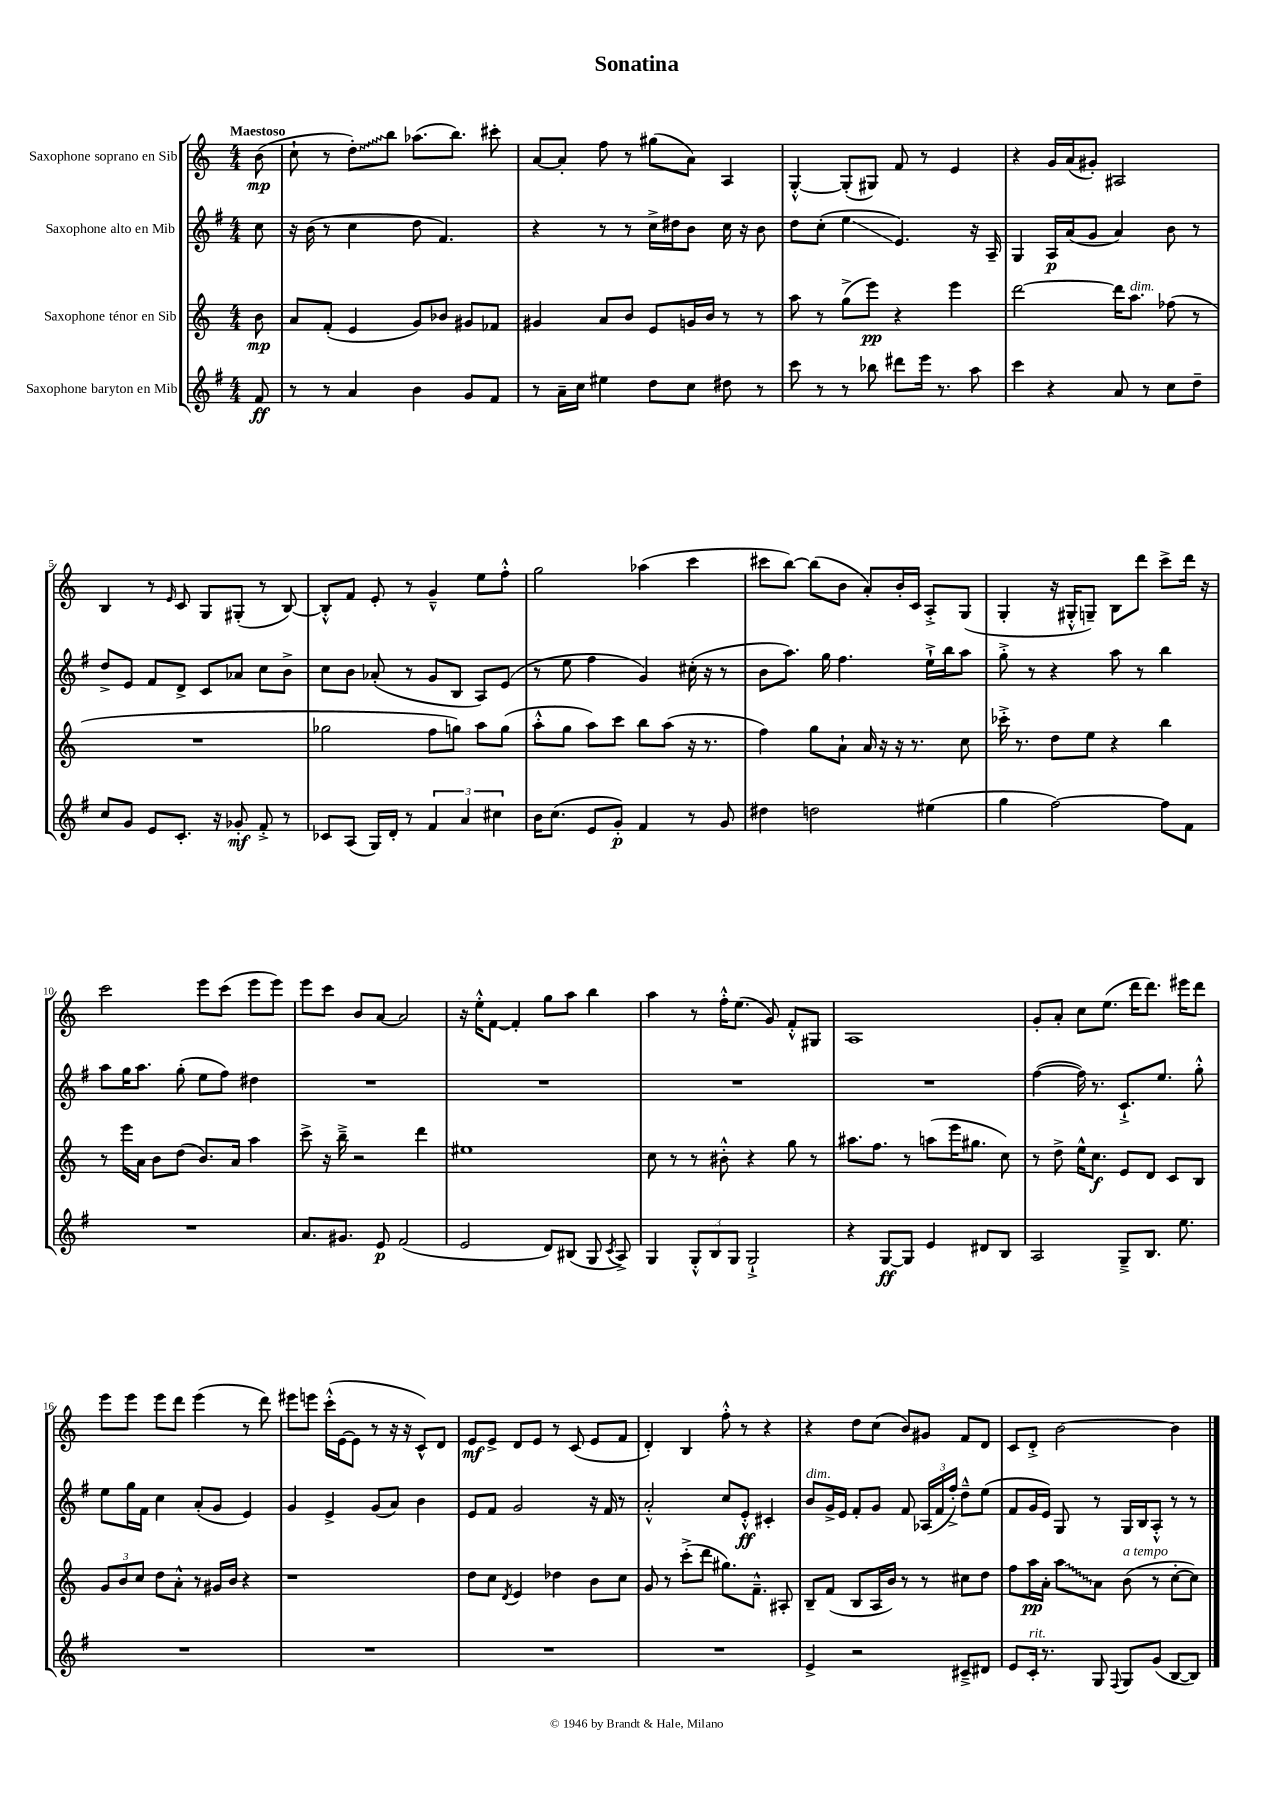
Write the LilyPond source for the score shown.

\header { title = "Sonatina" }
<<
\new StaffGroup <<
\new Staff = "s0" \with { instrumentName = "Saxophone soprano en Sib" } {
    \clef treble \key c \major \numericTimeSignature \time 4/4 \partial 8 \tempo "Maestoso"
    \autoBeamOff b'8\mp( |
    c''8-! r8 \once \override Glissando.style = #'zigzag d''8[-.\glissando) b''8] aes''8.[( b''8.]) cis'''8-. |
    a'8[~ a'8]-. f''8 r8 gis''8[( a'8]) a4 |
    g4~-.-^ g8[-.( gis8]) f'8 r8 e'4 |
    r4 g'16[ a'16( gis'8]-.) ais2 |
    b4 r8 \grace { e'16 } c'8 g8[ gis8]-.( r8 b8~) |
    b8[-.-^ f'8] e'8-. r8 g'4---^ e''8[ f''8]-.-^ |
    g''2 aes''4( c'''4 |
    cis'''8[ b''8]~) b''8[( b'8] a'8[-.) b'16-. c'16] a8[-.-> g8]( |
    g4-. r16 gis16[-.-^ g8]--) b8[ d'''8] c'''8[-> d'''16] r16 |
    c'''2 e'''8[ c'''8]( e'''8[ e'''8]) |
    e'''8[ c'''8] b'8[ a'8]~ a'2 |
    r16 e''16[-.-^ f'8]~ f'4-. g''8[ a''8] b''4 |
    a''4 r8 f''16[-.-^ e''8.]( g'8) f'8[-.-^ gis8] |
    a1 |
    g'8[-. a'8]-. c''8[ e''8.]( d'''16[ d'''8.]) eis'''16[ d'''8] |
    e'''8[ e'''8] e'''8[ d'''8] e'''4( r8 d'''8) |
    eis'''8[ e'''8] c'''16[-.-^( e'16~ e'8] r8 r16 r16 c'8[-^) d'8] |
    e'8[\mf e'8]-> d'8[ e'8] r8 c'8( e'8[ f'8] |
    d'4-.) b4 f''8-.-^ r8 r4 |
    r4 d''8[ c''8]( b'8[) gis'8] f'8[ d'8] |
    c'8[ d'8]-.-> b'2~ b'4 \bar "|." |
}
\new Staff = "s1" \with { instrumentName = "Saxophone alto en Mib" } {
    \clef treble \key g \major \numericTimeSignature \time 4/4 \partial 8
    \autoBeamOff c''8 |
    r16 b'16( r8 c''4 d''8 fis'4.) |
    r4 r8 r8 c''16[-> dis''16 b'8] c''16 r16 b'8 |
    d''8[ c''8]-.( e''4\glissando e'4.) r16 a16-- |
    g4 a16[\p a'16( g'8] a'4) b'8 r8 |
    d''8[-> e'8] fis'8[ d'8]-> c'8[ aes'8] c''8[ b'8]-> |
    c''8[ b'8] aes'8-.( r8 g'8[ b8] a8[) e'8]( |
    r8 e''8 fis''4 g'4) cis''16-.( r16 r8 |
    b'8[ a''8.]) g''16 fis''4. e''16[-!-> b''16 a''8] |
    g''8-.-> r8 r4 a''8 r8 b''4 |
    a''8[ g''16 a''8.] g''8-.( e''8[ fis''8]) dis''4 |
    R1 |
    R1 |
    R1 |
    R1 |
    fis''4~( fis''16) r8. c'8.[-!-> e''8.] g''8-.-^ |
    e''8[ g''16 fis'16] c''4 a'8[-.( g'8] e'4) |
    g'4 e'4-> g'8[( a'8]) b'4 |
    e'8[ fis'8] g'2 r16 fis'16 r8 |
    a'2-.-^ c''8[ e'8]-.-^\ff cis'4-. |
    b'8[^\markup { \italic "dim." } g'16-> e'16] fis'8[-. g'8] fis'8 \tuplet 3/2 { aes16[( fis'16 fis''16]-.->) } d''8[---^ e''8]( |
    fis'8[ g'16 e'16]) g8 r8 g16[ b16 a8]-.-^ r8 r8 \bar "|." |
}
\new Staff = "s2" \with { instrumentName = "Saxophone ténor en Sib" } {
    \clef treble \key c \major \numericTimeSignature \time 4/4 \partial 8
    \autoBeamOff b'8\mp |
    a'8[ f'8]-.( e'4 g'8[) bes'8] gis'8[ fes'8] |
    gis'4 a'8[ b'8] e'8[ g'16 b'16] r8 r8 |
    a''8 r8 g''8[->( e'''8]\pp) r4 e'''4 |
    d'''2~ d'''16[ a''8.]^\markup { \italic "dim." } fes''8( r8 |
    R1 |
    ges''2 f''8[ g''8]) a''8[ g''8]( |
    a''8[-.-^ g''8] a''8[) c'''8] b''8[ a''8]( r16 r8. |
    f''4) g''8[ a'8]-! a'16 r16 r16 r8. c''8 |
    ces'''16-.-> r8. d''8[ e''8] r4 b''4 |
    r8 e'''16[ a'16] b'8[ d''8]( b'8.[) a'16] a''4 |
    c'''8-> r16 b''16---> r2 d'''4 |
    eis''1 |
    c''8 r8 r8 bis'8-.-^ r4 g''8 r8 |
    ais''8.[ f''8.] r8 a''8[( e'''16 gis''8.] c''8) |
    r8 d''8-> e''16[-^ c''8.]\f e'8[ d'8] c'8[ b8] |
    \tuplet 3/2 { g'8[ b'8 c''8] } d''8[ a'8]-.-^ r8 gis'16[ b'16] r4 |
    r1 |
    d''8[ c''8] \acciaccatura { d'8 } e'4 des''4 b'8[ c''8] |
    g'8 r8 c'''8[-.->( d'''8] gis''8.[) f'8.]---^ ais8-. |
    b8[-- f'8]( b8[ a16 b'16]) r8 r8 cis''8[ d''8] |
    f''8[ a''16\pp a'16]-. \once \override Glissando.style = #'zigzag a''8[\glissando a'8] b'8^\markup { \italic "a tempo" }( r8 c''8[~-. c''8]) \bar "|." |
}
\new Staff = "s3" \with { instrumentName = "Saxophone baryton en Mib" } {
    \clef treble \key g \major \numericTimeSignature \time 4/4 \partial 8
    \autoBeamOff fis'8\ff |
    r8 r8 a'4 b'4 g'8[ fis'8] |
    r8 a'16[-- c''16] eis''4 d''8[ c''8] dis''8 r8 |
    c'''8 r8 r8 bes''8 dis'''8[ e'''16] r8. a''8 |
    c'''4 r4 a'8 r8 c''8[ d''8]-- |
    c''8[ g'8] e'8[ c'8.]-. r16 ges'8-.\mf fis'8-.-> r8 |
    ces'8[ a8]( g16[) d'16]-. r8 \tuplet 3/2 { fis'4 a'4 cis''4 } |
    b'16[ c''8.]( e'8[ g'8]-.\p) fis'4 r8 g'8 |
    dis''4 d''2 eis''4( |
    g''4 fis''2~) fis''8[ fis'8] |
    R1 |
    a'8.[ gis'8.] e'8\p fis'2( |
    e'2 d'8[) bis8]( g8 \acciaccatura { c'8 } a8->) |
    g4 \tuplet 3/2 { g8[-.-^ b8 g8] } g2-!-> |
    r4 g8[~\ff g8] e'4 dis'8[ b8] |
    a2 g8[---> b8.] e''8. |
    R1 |
    R1 |
    R1 |
    R1 |
    e'4-> r2 cis'8[---> dis'8] |
    e'8[ c'16]-.^\markup { \italic "rit." } r8. g8 \appoggiatura { fis8 } g8[ g'8]( b8[~ b8]) \bar "|." |
}
>>
>>
